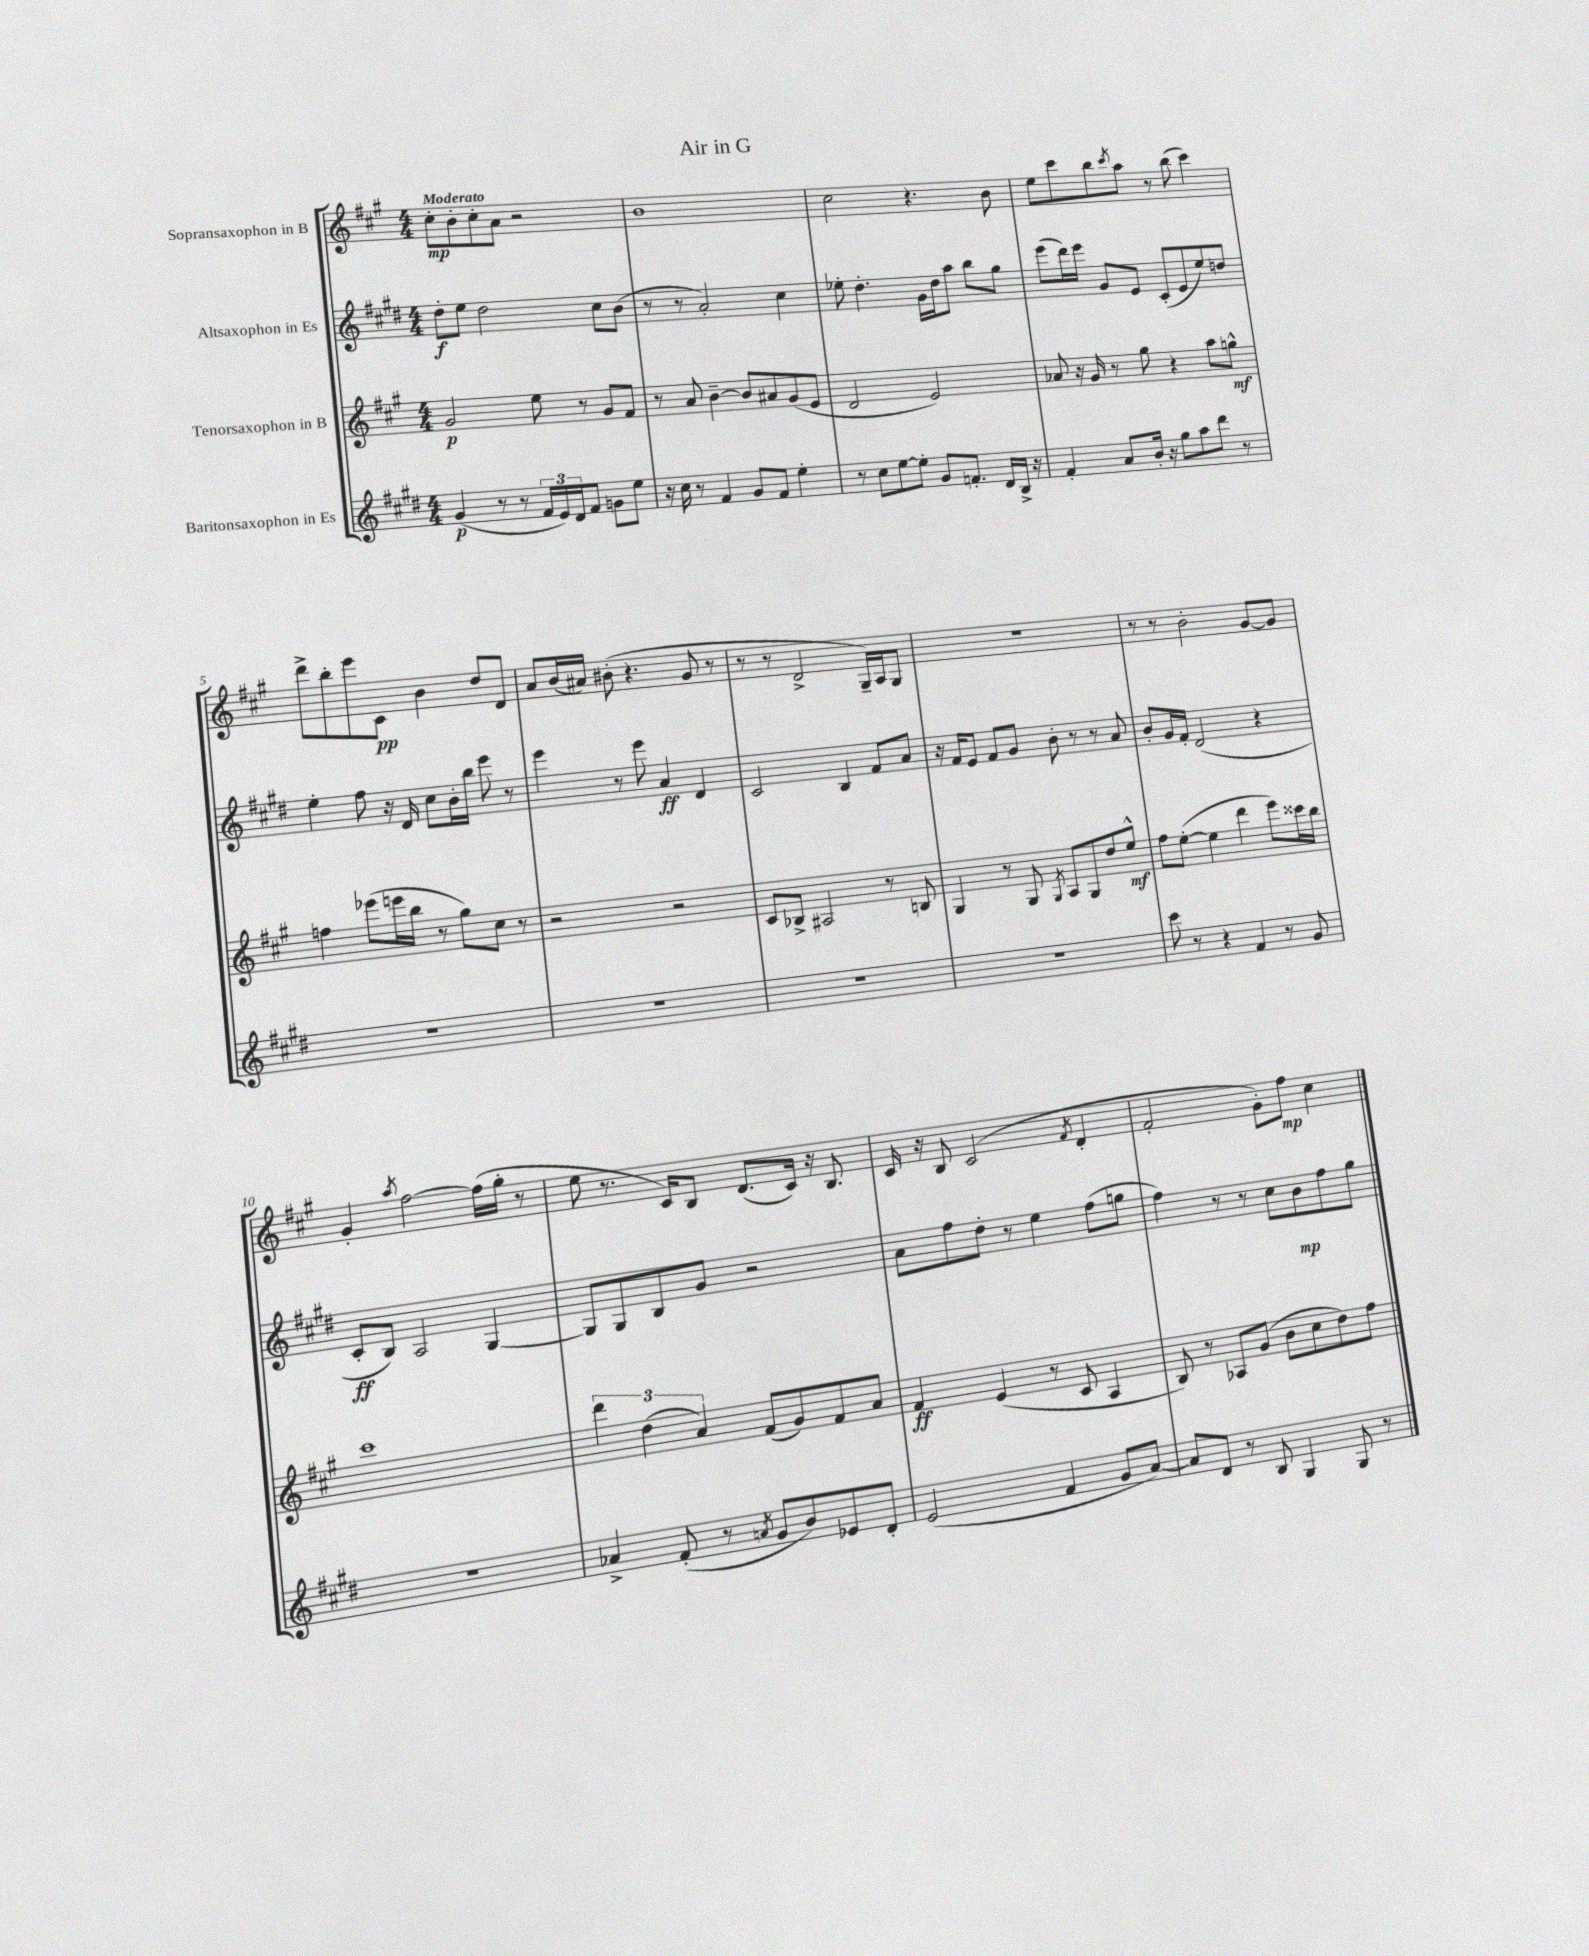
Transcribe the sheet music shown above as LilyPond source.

\header { title = "Air in G" }
<<
\new StaffGroup <<
\new Staff = "s0" \with { instrumentName = "Sopransaxophon in B" } {
    \clef treble \key a \major \numericTimeSignature \time 4/4 \tempo "Moderato"
    cis''8-.\mp b'8-. cis''8-. a'8 r2 |
    b'1 |
    cis''2 r4. b'8 |
    e''8 cis'''8 b''8 \acciaccatura { cis'''8 } a''8 r8 b''8( cis'''4) |
    d'''8-> b''8-. e'''8 cis'8\pp b'4 d''8 d'8 |
    a'8 b'16( ais'16) bis'8-.( r4. gis'8 r8 |
    r8 r8 d'2-> gis16--) a16 gis8 |
    r1 |
    r8 r8 b'2-. gis'8~ gis'8 |
    gis'4-. \acciaccatura { a''8 } fis''2~ fis''16( gis''16-. r8 |
    e''8 r8. cis'16) b8 d'8.( cis'16) r16 b8. |
    cis'16 r16 b8 cis'2( \acciaccatura { fis'8 } d'4-. |
    fis'2-. gis'8-.) fis''8\mp cis''4 \bar "|." |
}
\new Staff = "s1" \with { instrumentName = "Altsaxophon in Es" } {
    \clef treble \key e \major \numericTimeSignature \time 4/4
    dis''8-.\f e''8 dis''2 cis''8 b'8( |
    r8 r8 a'2-.) cis''4 |
    ees''8-. dis''4.-. gis'16 dis''16 a''8 b''8 gis''8 |
    e'''8( dis'''16) e'''16 gis'8 e'8 cis'8-.( e'8 e''8) d''8 |
    e''4-. fis''8 r16 dis'16 cis''8 b'16-. b''16 e'''8 r8 |
    e'''4 r8 e'''8 a'4\ff dis'4 |
    cis'2 b4 fis'8 a'8 |
    r16 fis'16 e'8 fis'8 gis'8 b'8-. r8 r8 a'8 |
    b'8-. gis'16 fis'16-. dis'2( r4 |
    cis'8-.\ff b8) a2 gis4~ |
    gis8 gis8 b8 gis'8 r2 |
    a'8 fis''8 dis''8-. r8 e''4 fis''8( g''8 |
    fis''4) r8 r8 cis''8 b'8\mp fis''8 gis''8 \bar "|." |
}
\new Staff = "s2" \with { instrumentName = "Tenorsaxophon in B" } {
    \clef treble \key a \major \numericTimeSignature \time 4/4
    gis'2\p e''8 r8 gis'8 fis'8 |
    r8 a'8 b'4~-- b'8 ais'8 gis'8( e'8 |
    d'2 e'2) |
    aes'8 r16 gis'16 r8 gis''8 r4 a''8 g''8-^\mf |
    f''4 ees'''8( e'''16 b''16 r8 gis''8) cis''8 r8 |
    r2 r2 |
    cis'8 bes8-> ais2 r8 b8 |
    gis4 r8 gis8 \acciaccatura { gis8 } a8 gis8 d''8 e''8-^\mf |
    fis''8 e''8~-.( e''4 d'''4 e'''8) cisis'''16 b''16 |
    cis'''1 |
    \tuplet 3/2 { d'''4 d''4( a'4) } fis'8( gis'8) fis'8 a'8 |
    fis'4\ff e'4( r8 cis'8 a4 |
    b8) r8 aes8 gis'8( b'8 cis''8 d''8) fis''8 \bar "|." |
}
\new Staff = "s3" \with { instrumentName = "Baritonsaxophon in Es" } {
    \clef treble \key e \major \numericTimeSignature \time 4/4
    gis'4\p( r8 r8 \tuplet 3/2 { fis'16 e'16) dis'16 } fis'8 g'8 e''8 |
    r16 cis''16 r8 fis'4 gis'8 fis'8 e''4-. |
    r8 cis''8 e''8~ e''8-. gis'8 f'8.-. dis'16 b16-> r16 |
    fis'4-. a'8 b'16-. r16 gis''8 a''8 dis'''8 r8 |
    R1 |
    R1 |
    R1 |
    R1 |
    cis'''8 r8 r4 fis'4 r8 gis'8 |
    R1 |
    aes'4-> fis'8-.( r8 \acciaccatura { a'8 } gis'8 b'8) ees'8 dis'8-. |
    e'2( fis'4 gis'8 a'8~) |
    a'8 dis'8 r8 b8 gis4 gis8 r8 \bar "|." |
}
>>
>>
